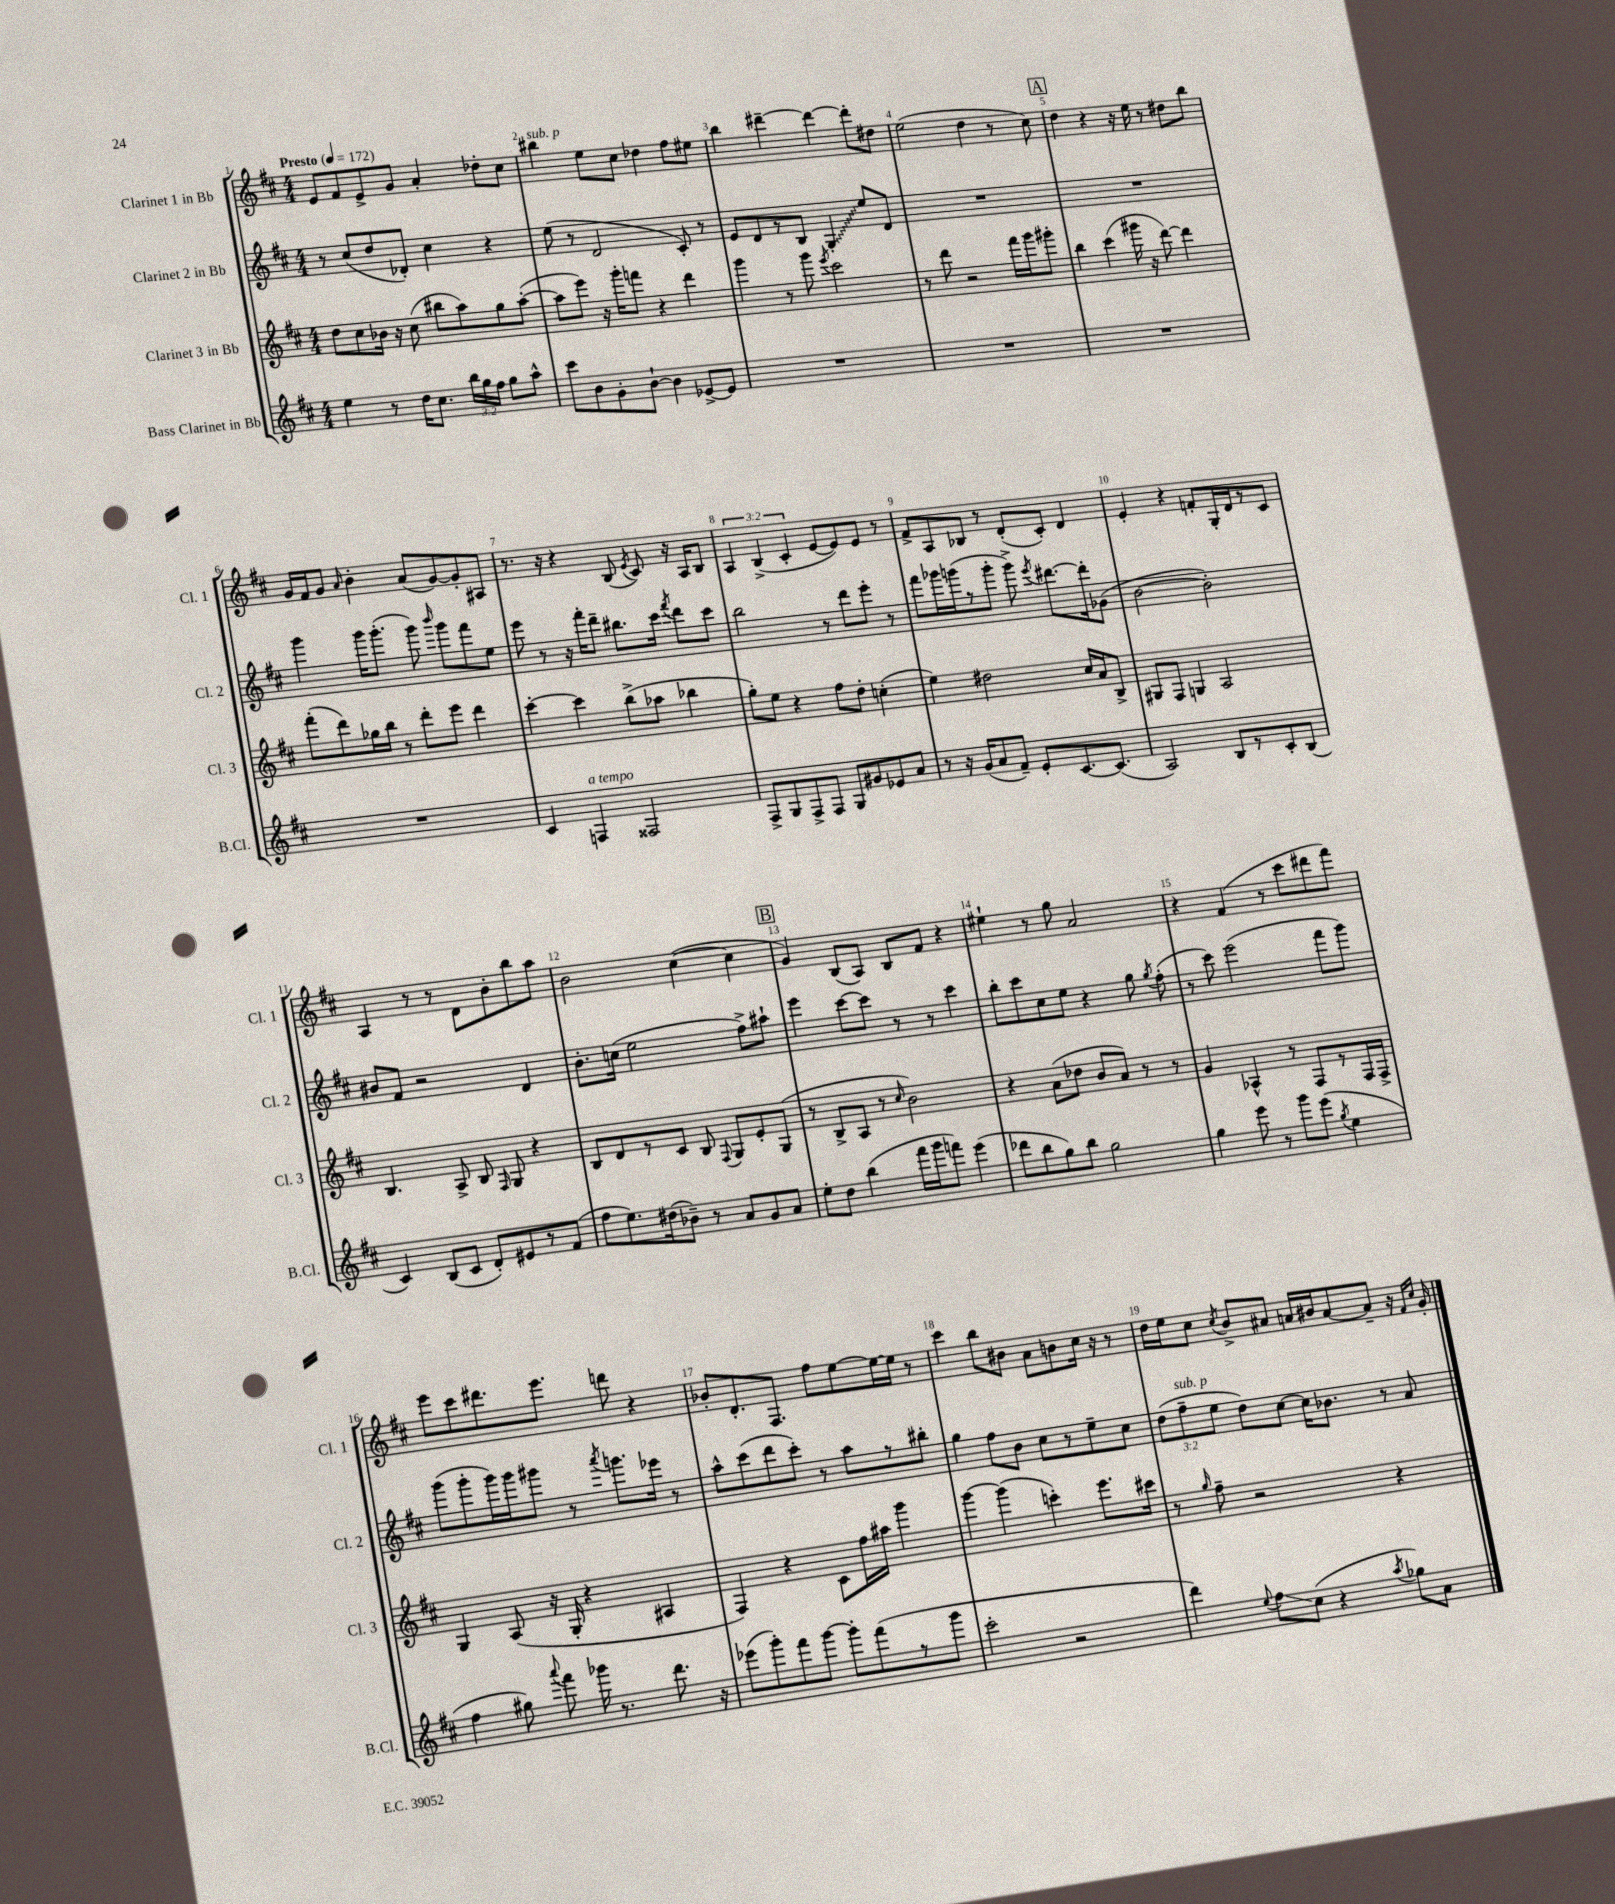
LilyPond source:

<<
\new StaffGroup <<
\new Staff = "s0" \with { instrumentName = "Clarinet 1 in Bb" shortInstrumentName = "Cl. 1" } {
    \clef treble \key d \major \numericTimeSignature \time 4/4 \override Staff.TupletNumber.text = #tuplet-number::calc-fraction-text \tempo "Presto" 4 = 172
    \autoBeamOff e'8[ fis'8 e'8-> g'8] a'4-. des''8[-. cis''8] |
    bis''4^\markup { \italic "sub. p" } e''8[ cis''8] des''4 fis''8[ eis''8] |
    b''4 dis'''4~-- dis'''4~ dis'''8[-. dis''8] |
    e''2( d''4 r8 cis''8) |
    \mark \markup { \box "A" } d''4 r4 r16 e''16 r8 dis''8[ b''8] |
    g'16[ fis'16 g'8] \grace { a'16 } b'4-. a'8[( g'8~) g'8-. ais8] |
    r8. r16 r4 b8( \acciaccatura { e'8 } cis'8) r16 a16[ b8] |
    \tuplet 3/2 { a4 b4->( cis'4-. } e'8[~ e'8) e'8] r8 |
    fis'8[-> a8 bes8] r8 d'8[-.( cis'8]-.) d'4 |
    e'4-. r4 f'8[-. g16-. d'16 r8 cis'8] |
    a4 r8 r8 d'8[ b'8-. b''8 a''8] |
    b'2 cis''4~( cis''4 |
    \mark \markup { \box "B" } g'4) b8[( a8]) b8[ fis'8] r4 |
    eis''4-! r8 g''8 a'2 |
    r4 fis'4( r8 cis'''8[ dis'''8 fis'''8]) |
    e'''8[ cis'''8 dis'''8. e'''8.] d'''8 r4 |
    bes'8[-. d'8.-. fis8.] fis''8[ e''8~ e''16~ e''16] r8 |
    cis'''4 b''8[ bis'8] a'8[ b'8 cis''16] r16 r8 |
    d''16[ e''16 cis''8] \acciaccatura { cis''8 } b'8[-> ais'8] a'16[ bis'16 a'8~ a'8]-- r16 \grace { fis'16[ cis''16] } g'16-. \bar "|." |
}
\new Staff = "s1" \with { instrumentName = "Clarinet 2 in Bb" shortInstrumentName = "Cl. 2" } {
    \clef treble \key d \major \numericTimeSignature \time 4/4 \override Staff.TupletNumber.text = #tuplet-number::calc-fraction-text
    \autoBeamOff r8 cis''8[( d''8 des'8]-.) cis''4 r4 |
    e''8( r8 d'2 cis'8-.) r8 |
    e'8[ d'8 r8 b8] \once \override Glissando.style = #'zigzag g4-.\glissando e''8[ d'8] |
    R1 |
    \mark \markup { \box "A" } R1 |
    g'''4 g'''16[ g'''8.]-.( g'''8) \grace { b'''16 } g'''8[ fis'''8 e''8] |
    e'''8 r8 r16 fis'''16[-. d'''8]-- bis''8.[ cis'''16] \acciaccatura { fis'''8 } d'''8[ cis'''8] |
    b''2 r8 d'''8[ e'''8]-. r8 |
    fis'''8[ ges'''16 g'''16( r8 g'''8]-. g'''8->) \acciaccatura { e'''8 } dis'''8.[~ dis'''16-. ges'8]( |
    b'2~ b'2-.) |
    bis'8[ fis'8] r2 d'4 |
    b'8.[-. c''16]( e''2 fis''8[->) ais''8]-! |
    \mark \markup { \box "B" } e'''4 cis'''8[~ cis'''8] r8 r8 cis'''4 |
    b''8[-. cis'''8 cis''8 e''8] r4 g''8 \acciaccatura { g''8 } fis''8-.( |
    r8 cis'''8) e'''2( fis'''8[ g'''8]) |
    g'''8[( g'''8-. g'''16) g'''16 gis'''8] r8 \acciaccatura { a'''8 } g'''8.[ ees'''16] r8 |
    a''8[-^ cis'''8( d'''8 cis'''8]-.) r8 a''8[ r8 bis''8]-. |
    g''4 fis''8[ b'8] cis''8[ r8 e''8-- cis''8] |
    \tuplet 3/2 { d''8[( fis''8--^\markup { \italic "sub. p" } e''8] } d''8[) cis''8]~ cis''16[ bes'8.] r8 a'8 \bar "|." |
}
\new Staff = "s2" \with { instrumentName = "Clarinet 3 in Bb" shortInstrumentName = "Cl. 3" } {
    \clef treble \key d \major \numericTimeSignature \time 4/4
    \autoBeamOff d''8[ cis''8 bes'16] r16 cis''8( bis''8[ a''8) g''8 a''8]~-.( |
    a''8[ e'''8]) r16 g'''16[-. f'''8] r4 d'''4 |
    g'''4 r8 g'''8 \acciaccatura { e'''8 } cis'''2 |
    r8 d'''8 r2 fis'''16[ g'''16 gis'''8]-. |
    \mark \markup { \box "A" } b''4 cis'''4( gis'''16 r16 d'''8~) d'''4 |
    fis'''8[-.( d'''8) ges''16 b''16] r8 d'''8[-. e'''8] d'''4 |
    cis'''4~-. cis'''4 b''8[->( aes''8] bes''4 |
    g''8[-.) e''8] r4 fis''8[ d''8]-. c''4-.( |
    e''4) dis''2 cis''16[ a'16 b8]-> |
    gis8[ fis8] g4 a2 |
    b4. a8-> b8 \grace { fis16 } g8 r4 |
    b8[ d'8 r8 cis'8] b8 \appoggiatura { fis8 } g8[ e'8-. g8]( |
    \mark \markup { \box "B" } r8 b8[-> a8] r8 \grace { cis''16 } b'2) |
    r4 a'8[( des''8] b'8[ a'8]) r8 r8 |
    g'4 aes4-^ r8 fis8[ r8 fis16 fis16]-> |
    g4 a8( r16 g16-. r4 ais4 |
    fis4) r4 cis'8[ fis''16 ais''16] g'''4 |
    g'''4~ g'''4( c'''4-.) e'''8.[ cis'''16] |
    r8 \grace { g''16 } fis''8-- r2 r4 \bar "|." |
}
\new Staff = "s3" \with { instrumentName = "Bass Clarinet in Bb" shortInstrumentName = "B.Cl." } {
    \clef treble \key d \major \numericTimeSignature \time 4/4 \override Staff.TupletNumber.text = #tuplet-number::calc-fraction-text
    \autoBeamOff e''4 r8 d''16[ cis''8.] \tuplet 3/2 { b''16[ g''16 fis''16] } g''8[ a''8]-^ |
    cis'''8[ b'8 g'8-. b'8]~-! b'4 ees'8[~-> ees'8] |
    R1 |
    R1 |
    \mark \markup { \box "A" } R1 |
    R1 |
    cis'4 f4^\markup { \italic "a tempo" } fisis2 |
    fis8[-> g8 fis8-> fis8] g8[ gis'8 ees'8 a'8] |
    r8 r16 g'16[( a'8 fis'8]--) e'8[-. cis'8.~ cis'8.]( |
    a2) b8[ r8 cis'8-. b8]( |
    cis'4) b8[( cis'8] d'8[-.) eis'8 r8 fis'8]( |
    fis''8[ e''8.) dis''16( bes'8]--) r8 a'8[ g'8 a'8] |
    \mark \markup { \box "B" } e''8[-. d''8] b''4( fis'''16[ g'''16 f'''8]) e'''4( |
    des'''8[ b''8 g''8) b''8] g''2 |
    g''4 e'''8 r8 g'''8[ e'''8]( \acciaccatura { g''8 } e''4 |
    fis''4 gis''8) \appoggiatura { a'''8 } fis'''8 ges'''16 r8. d'''8. r16 |
    ees'''8[( g'''8-.) fis'''8 g'''8]~ g'''8[-. fis'''8( r8 g'''8] |
    cis'''2-. r2 |
    d'''4) \appoggiatura { e''8 } fis''8[\glissando cis''8]( r4 \acciaccatura { a''8 } ges''8[) a'8] \bar "|." |
}
>>
>>
\layout { \context { \Score \override BarNumber.break-visibility = ##(#f #t #t) barNumberVisibility = #all-bar-numbers-visible } }
